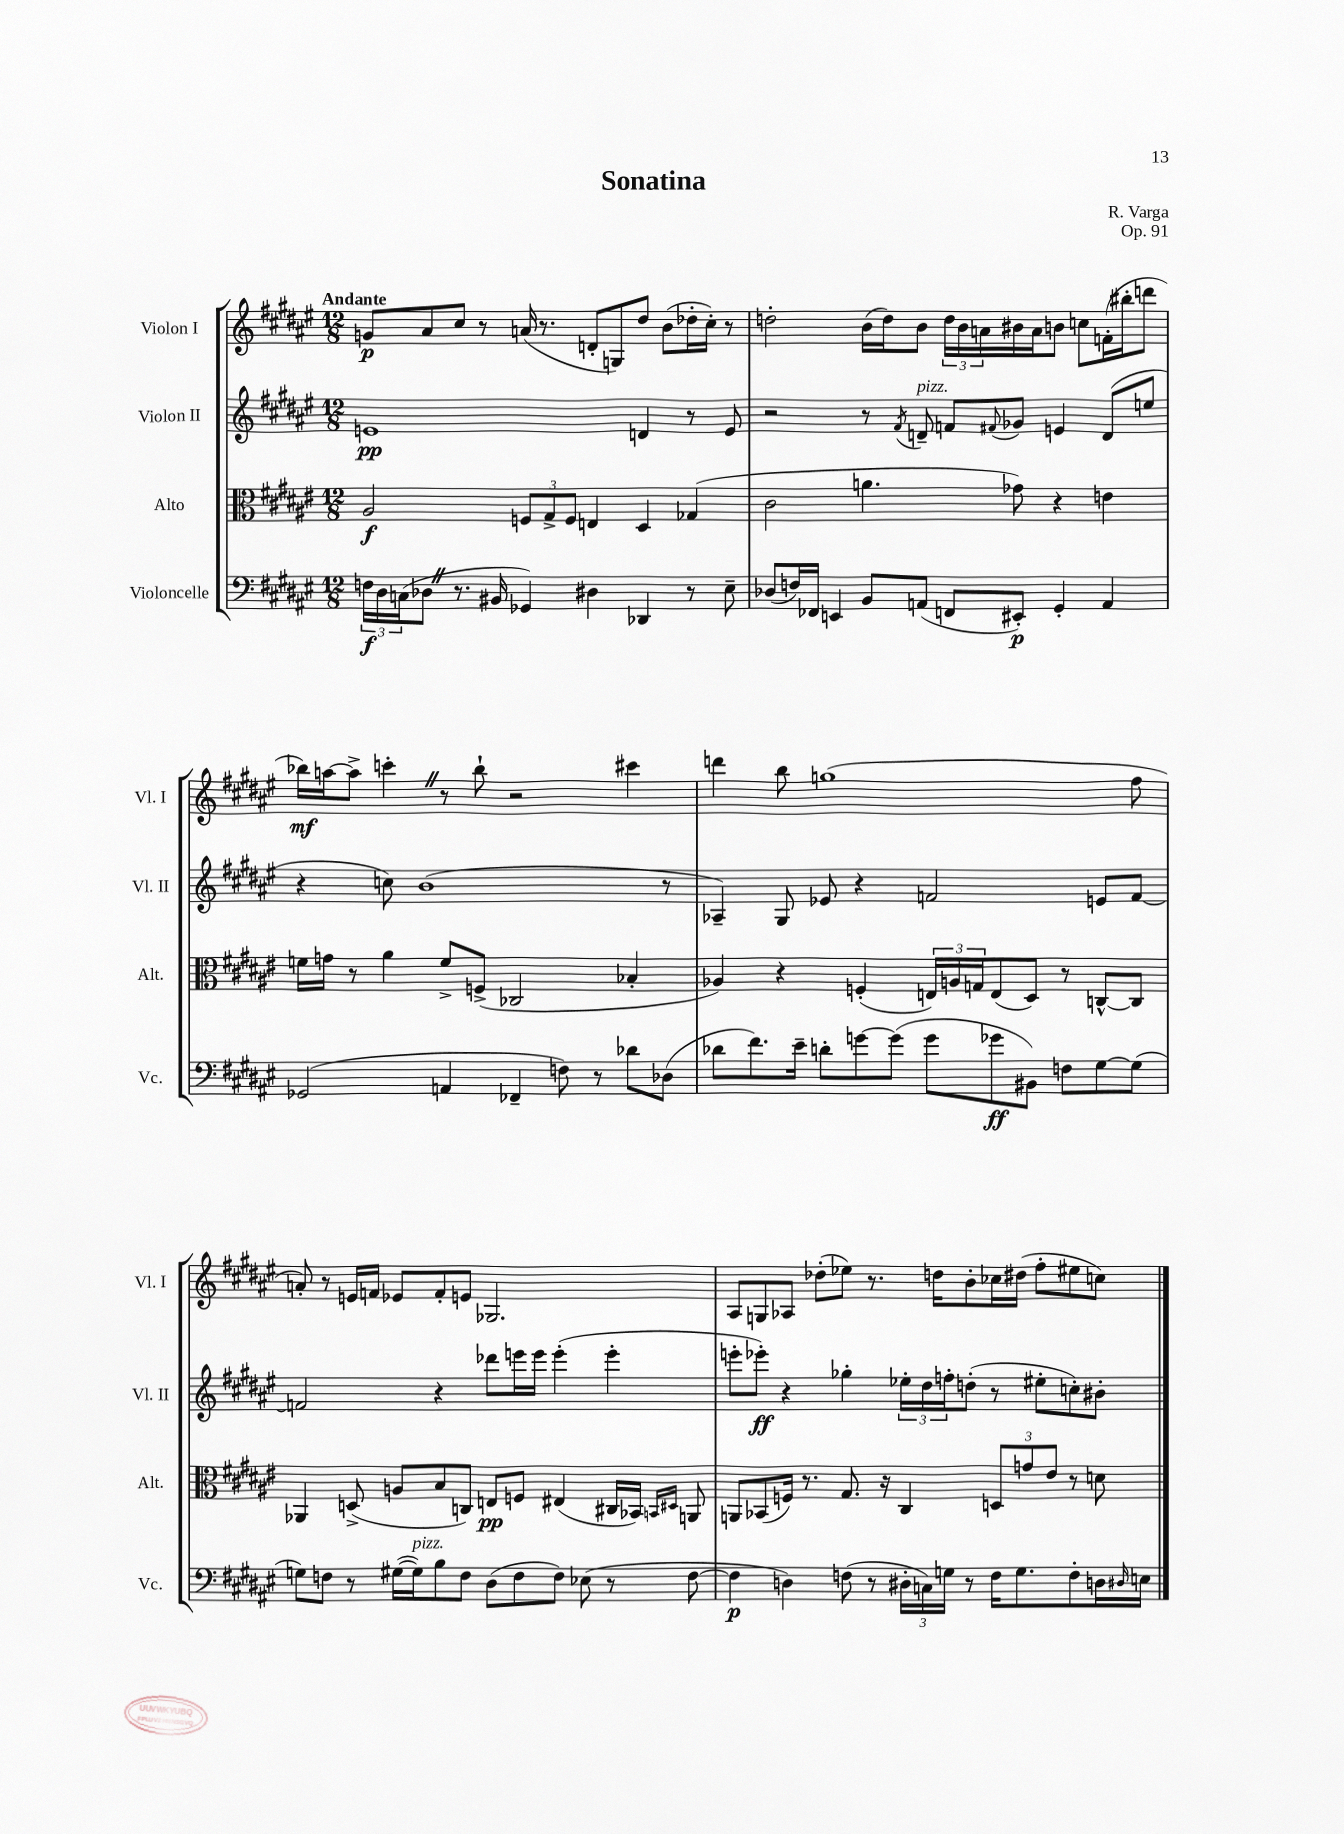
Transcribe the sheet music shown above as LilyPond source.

\header { title = "Sonatina" composer = "R. Varga" opus = "Op. 91" }
<<
\new StaffGroup <<
\new Staff = "s0" \with { instrumentName = "Violon I" shortInstrumentName = "Vl. I" } {
    \clef treble \key fis \major \numericTimeSignature \time 12/8 \tempo "Andante"
    g'8\p ais'8 cis''8 r8 a'16( r8. d'8-. g8) dis''8 b'8( des''16-. cis''16-.) r8 |
    d''2-. b'16( d''16) b'8 \tuplet 3/2 { d''16 b'16 a'16 } bis'16 a'16 b'8 c''8 f'16-.( bis''16-. d'''8 |
    bes''16\mf) a''16~ a''8-> c'''4-. \once \override BreathingSign.text = \markup { \musicglyph "scripts.caesura.straight" } \breathe r8 bes''8-! r2 cis'''4 |
    d'''4 b''8 g''1( fis''8 |
    a'8-.) r8 e'16 f'16 ees'8 f'8-. e'8 ges2. |
    ais8 g8 aes8 des''8-.( ees''8) r8. d''16 b'8-. ces''16 dis''16( fis''8-. eis''8 c''8) \bar "|." |
}
\new Staff = "s1" \with { instrumentName = "Violon II" shortInstrumentName = "Vl. II" } {
    \clef treble \key fis \major \numericTimeSignature \time 12/8
    e'1\pp d'4 r8 e'8 |
    r2 r8 \acciaccatura { fis'8 } d'8--^\markup { \italic "pizz." } f'8 \appoggiatura { fis'8 } ges'8 e'4 d'8( e''8 |
    r4 c''8) b'1( r8 |
    aes4--) gis8 ees'8 r4 f'2 e'8 f'8~ |
    f'2 r4 des'''8 e'''16 e'''16 e'''4-.( e'''4-. |
    e'''8-. ees'''8-.\ff) r4 ges''4-. \tuplet 3/2 { ees''16-. dis''16 f''16-. } d''8-.( r8 eis''8-. c''8-.) bis'8-. \bar "|." |
}
\new Staff = "s2" \with { instrumentName = "Alto" shortInstrumentName = "Alt." } {
    \clef alto \key fis \major \numericTimeSignature \time 12/8
    ais2\f \tuplet 3/2 { f8 gis8-> f8 } e4 dis4 ges4( |
    cis'2 a'4. ges'8) r4 e'4 |
    f'16 g'16 r8 ais'4 f'8-> f8->( ces2 bes4-. |
    aes4) r4 f4-.( \tuplet 3/2 { e16) a16 g16 } e8( dis8) r8 c8~-^ c8 |
    aes,4 d8->( a8 b8 c8) e8\pp f8 eis4( cis16 bes,16) \grace { b,16 dis16 } a,8 |
    a,8 bes,8( f16) r8. gis8. r16 cis4 \tuplet 3/2 { d8 g'8 eis'8 } r8 d'8 \bar "|." |
}
\new Staff = "s3" \with { instrumentName = "Violoncelle" shortInstrumentName = "Vc." } {
    \clef bass \key fis \major \numericTimeSignature \time 12/8
    \tuplet 3/2 { f16\f dis16 c16( } des8 \once \override BreathingSign.text = \markup { \musicglyph "scripts.caesura.straight" } \breathe r8. bis,16 ges,4) dis4 des,4 r8 eis8-- |
    des8( f16) fes,16 e,4 b,8 a,8( f,8 eis,8-.\p) gis,4-. a,4 |
    ges,2( a,4 fes,4-- f8) r8 des'8 des8( |
    des'8 fis'8.) eis'16-- d'8-. g'8~ g'8( g'8 ges'8\ff bis,8) f8 gis8~ gis8( |
    g8) f8 r8 gis16~( gis16^\markup { \italic "pizz." }) b8 f8 dis8( f8 f8) ees8( r8 f8~ |
    f4\p d4) f8( r8 \tuplet 3/2 { dis16-. c16) g16 } r8 f16 g8. f8-. d16 \grace { dis16 } e16 \bar "|." |
}
>>
>>
\layout { \context { \Score \remove "Bar_number_engraver" } }
